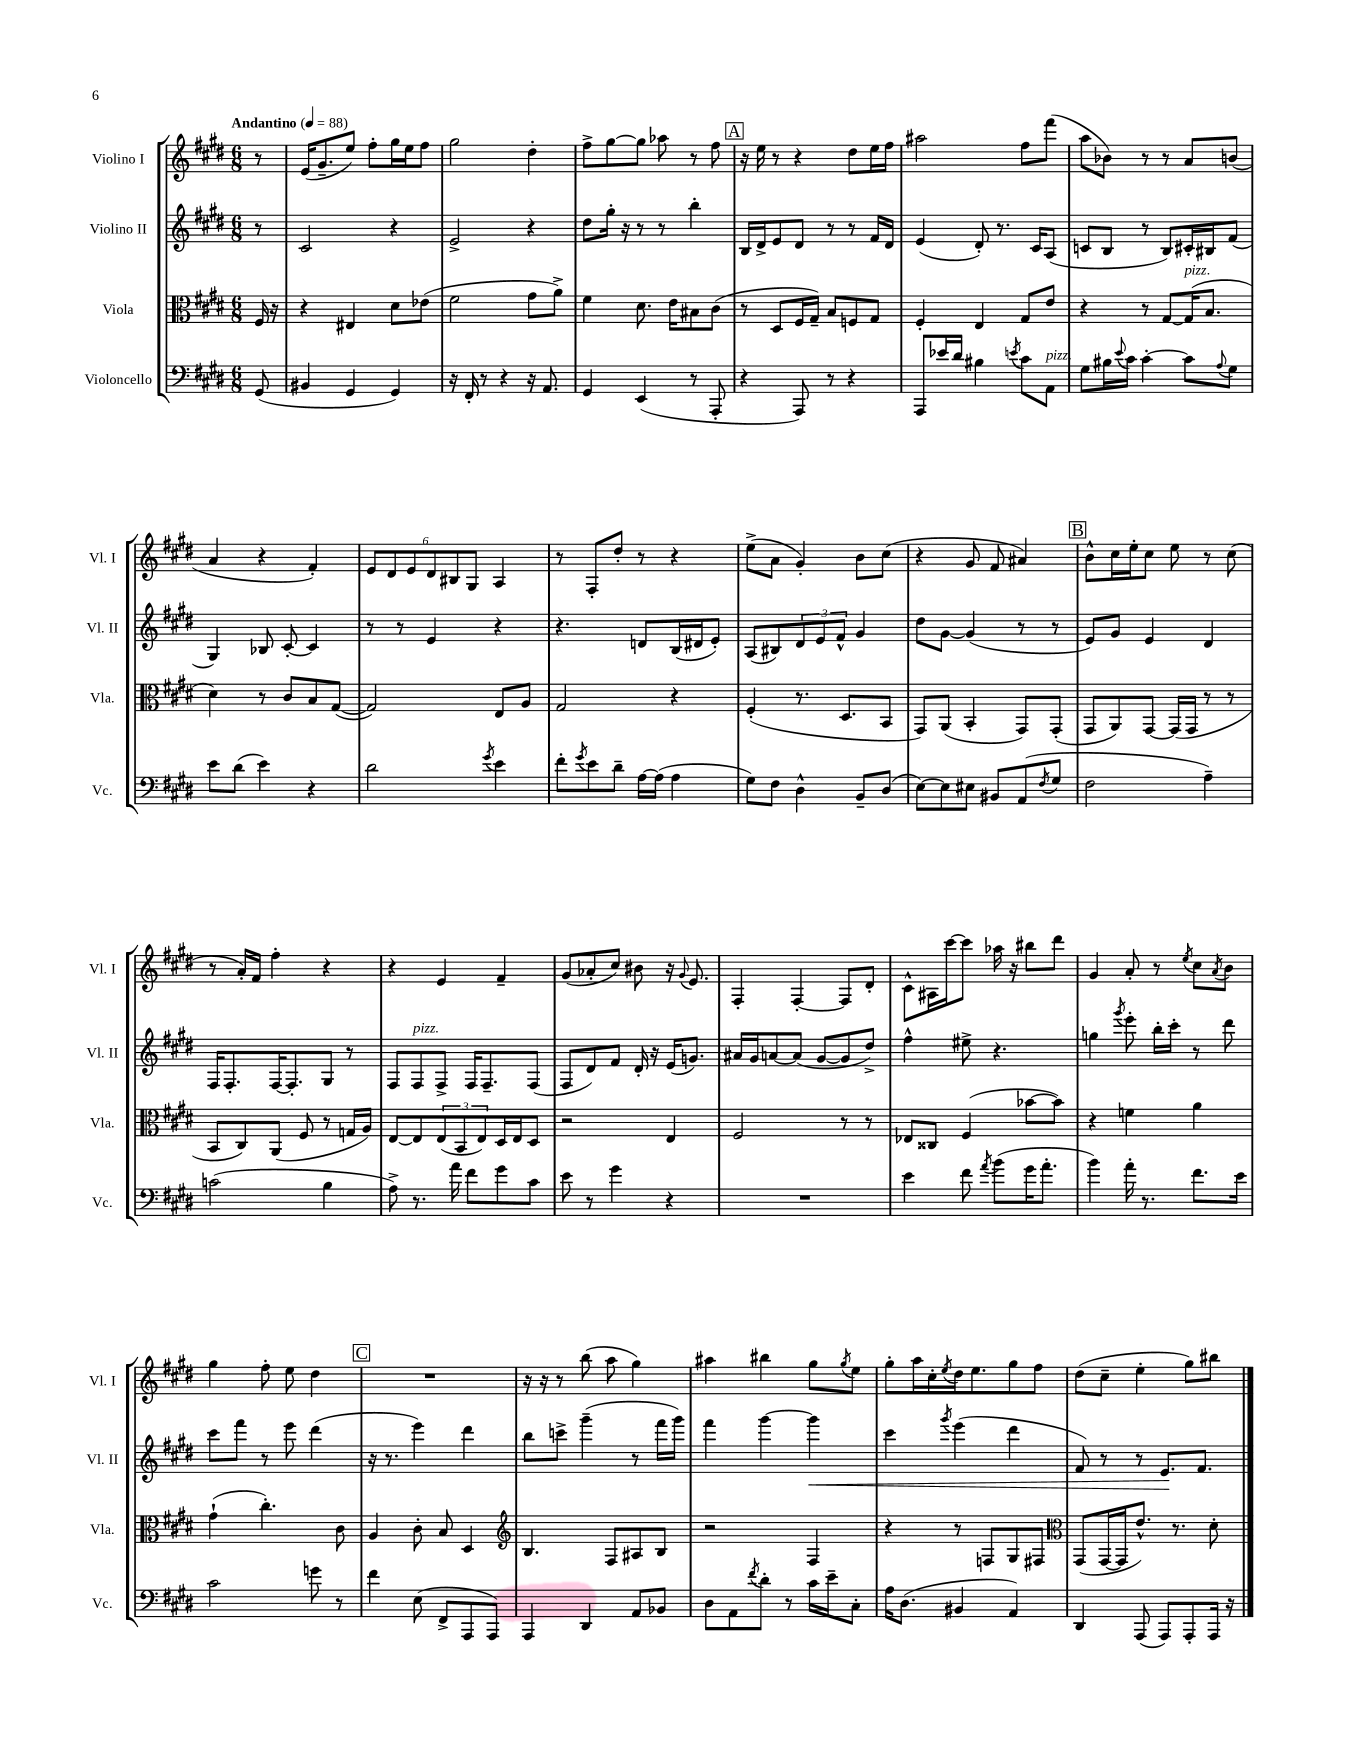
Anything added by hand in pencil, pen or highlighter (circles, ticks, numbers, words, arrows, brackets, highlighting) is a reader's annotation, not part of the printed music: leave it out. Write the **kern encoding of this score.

**kern	**kern	**kern	**dynam	**kern
*part4	*part3	*part2	*part2	*part1
*staff4	*staff3	*staff2	*staff2	*staff1
*I"Violoncello	*I"Viola	*I"Violino II	*	*I"Violino I
*I'Vc.	*I'Vla.	*I'Vl. II	*	*I'Vl. I
*clefF4	*clefC3	*clefG2	*	*clefG2
*k[f#c#g#d#]	*k[f#c#g#d#]	*k[f#c#g#d#]	*	*k[f#c#g#d#]
*M6/8	*M6/8	*M6/8	*	*M6/8
*MM88	*MM88	*MM88	*	*MM88
=	=	=	=	=
!	!	!	!	!LO:TX:a:B:t=Andantino
(8GG#/	16F#/	8r	.	8r
.	16r	.	.	.
=1	=1	=1	=1	=1
4BB#X/	4r	2c#/	.	(16e/KL
.	.	.	.	8.g#~/
4GG#/	4E#X/	.	.	8ee/J)
.	.	.	.	8ff#'\L
4GG#/)	8d#\L	4r	.	16gg#\L
.	.	.	.	16ee\J
.	(8e-X\J	.	.	8ff#\J
=2	=2	=2	=2	=2
16r	2f#\	2e^/	.	2gg#\
16FF#'/	.	.	.	.
8r	.	.	.	.
4r	.	.	.	.
16r	8g#\L	4r	.	4dd#'\
8.AA/	.	.	.	.
.	8a^\J)	.	.	.
=3	=3	=3	=3	=3
4GG#/	4f#\	8dd#\L	.	8ff#^\L
.	.	16gg#'\Jk	.	[8gg#\
.	.	16r	.	.
(4EE/	8.d#\	8r	.	8gg#\J]
.	.	8r	.	8aa-X\
.	16e\KL	.	.	.
8r	8B#X\	4bb'\	.	8r
8AAA'/	(8c#\J	.	.	8ff#\
!!LO:REH:place=s1:t=A
=4	=4	=4	=4	=4
4r	8r	16B/LL	.	16r
.	.	16d#^/J	.	16ee\
.	8D#/L	8e/	.	8r
8AAA/)	16F#/L	8d#/J	.	4r
.	16G#~/JJ)	.	.	.
8r	8B/L	8r	.	.
4r	8Fn/	8r	.	8dd#\L
.	8G#/J	16f#/LL	.	16ee\L
.	.	16d#/JJ	.	16ff#\JJ
=5	=5	=5	=5	=5
8AAA/L	4F#'/	(4e/	.	2aa#X\
16e-X/L	.	.	.	.
16d#/JJ	.	.	.	.
4B#X\	4E/	8d#'/)	.	.
.	.	8.r	.	.
8qen/	.	.	.	.
8c#\L	8G#/L	.	.	8ff#\L
.	.	16c#/KL	.	.
!LO:TX:a:i:t=pizz.	!	!	!	!
8AA\J	8e/J	(8A/J	.	(8fff#\J
=6	=6	=6	=6	=6
8G#\L	4r	8cn/L	.	8aa\L
16B#X\L	.	8B/J	.	8b-X\J)
8qqe/	.	.	.	.
16c#\JJ	.	.	.	.
[4c#'\	8r	8r	.	8r
.	[8G#/L	8B/L)	.	8r
!	!LO:TX:a:i:t=pizz.	!	!	!
8c#\L]	(16G#/K]	16c#X'/L	.	8a/L
.	8.B/J	16B#X/J	.	.
8qqA/	.	.	.	.
8G#\J	.	(8f#/J	.	(8bn/J
!!LO:LB:g=z
=7	=7	=7	=7	=7
8e\L	4d#\)	4G#/)	.	4a/
(8d#\J	.	.	.	.
4e\)	8r	8B-X/	.	4r
.	8c#/L	[8c#'/	.	.
4r	8B/	4c#/]	.	4f#'/)
.	([8G#/J	.	.	.
=8	=8	=8	=8	=8
2d#\	2G#/])	8r	.	12e/L
.	.	.	.	12d#/
.	.	8r	.	.
.	.	.	.	12e/
.	.	4e/	.	12d#/
.	.	.	.	12B#X/
.	.	.	.	12G#/J
8qg#/	.	.	.	.
4e\	8E/L	4r	.	4A/
.	8A/J	.	.	.
=9	=9	=9	=9	=9
8f#'\L	2G#/	4.r	.	8r
8qg#/	.	.	.	.
8e\	.	.	.	8F#'/L
8d#~\J	.	.	.	8dd#'/J
[16A\LL	.	8dn/L	.	8r
(16A\JJ]	.	.	.	.
4A\	4r	(16B/L	.	4r
.	.	16d#X/J	.	.
.	.	8e'/J)	.	.
=10	=10	=10	=10	=10
8G#\L)	(4F#'/	(8A/L	.	(8ee^\L
8F#\J	.	8B#X/)	.	8a\J
4D#^^\	8.r	12d#/	.	4g#'/)
.	.	12e/	.	.
.	.	12f#^^/J	.	.
.	8.D#/L	.	.	.
8BB~/L	.	4g#/	.	8b\L
(8D#/J	8BB/J	.	.	(8cc#\J
=11	=11	=11	=11	=11
[8E\L)	8GG#/L)	8dd#\L	.	4r
8E\]	(8AA/J	[8g#\J	.	.
8E#X\J	4BB'/	(4g#/]	.	8g#/
8BB#X/L	.	.	.	8f#/
(8AA/	8GG#/L)	8r	.	4a#X/)
8qF#/	.	.	.	.
8G#/J	(8GG#'/J	8r	.	.
!!LO:REH:place=s1:t=B
=12	=12	=12	=12	=12
2F#\	8GG#/L	8e/L)	.	8b^^\L
.	8AA/)	8g#/J	.	16cc#\L
.	.	.	.	16ee'\J
.	[8GG#/J	4e/	.	8cc#\J
.	(16GG#/LL]	.	.	8ee\
.	16GG#/JJ	.	.	.
4A~\)	8r	4d#/	.	8r
.	8r	.	.	(8cc#\
!!LO:LB:g=z
=13	=13	=13	=13	=13
(2cn\	8BB/L	16F#/KL	.	8r
.	.	8.F#'/	.	.
.	8C#/)	.	.	16a'/LL)
.	.	.	.	16f#/JJ
.	(8AA/J	[16F#/K	.	4ff#'\
.	.	8.F#'/]	.	.
.	8F#/	.	.	.
4B\	8r	8G#/J	.	4r
.	16Gn/LL	8r	.	.
.	16A/JJ)	.	.	.
=14	=14	=14	=14	=14
8A^\)	[8E/L	8F#/L	.	4r
!	!	!LO:TX:a:i:t=pizz.	!	!
8.r	8E/]	8F#/	.	.
.	(12E/	8F#^/J	.	4e/
16a\	.	.	.	.
.	12BB/	.	.	.
8f#\L	.	16F#/KL	.	.
.	12E/)	.	.	.
.	.	8.F#~/	.	.
8g#\	16D#/L	.	.	4f#~/
.	16E/J	.	.	.
8c#\J	8D#/J	(8F#/J	.	.
=15	=15	=15	=15	=15
8e\	2r	8F#/L	.	(8g#/L
8r	.	8d#/)	.	8a-X'/
4g#\	.	8f#/J	.	8cc#/J)
.	.	16d#'/	.	8b#X\
.	.	16r	.	.
4r	4E/	(16e/KL	.	16r
.	.	.	.	8qqg#/
.	.	8.gn/J)	.	8.e/
=16	=16	=16	=16	=16
2.r	2F#/	16a#X/LL	.	4F#'/
.	.	16g#/J	.	.
.	.	[8an/	.	.
.	.	(8a/J]	.	[4F#'/
.	.	[8g#/L	.	.
.	8r	8g#/]	.	8F#/L]
.	8r	8dd#^/J)	.	8d#'/J
=17	=17	=17	=17	=17
4e\	8E-X/L	4ff#^^\	.	8c#^^\L
.	8C##X/J	.	.	16A#X\L
.	.	.	.	[16ccc#\J
8f#\	(4F#/	8ee#X^\	.	8ccc#\J]
8qa/	.	.	.	.
(8b\L	.	4.r	.	16aa-X\
.	.	.	.	16r
16g#\K	[8b-X\L	.	.	8bb#X\L
8.a'\J	.	.	.	.
.	8b-\J])	.	.	8ddd#\J
=18	=18	=18	=18	=18
4b\)	4r	4ggn\	.	4g#/
.	.	8qggg#/	.	.
16a'\	4fn\	8eee'\	.	8a'/
8.r	.	.	.	.
.	.	16bb'\LL	.	8r
.	.	16ccc#'\JJ	.	.
.	.	.	.	8qee/
8.f#\L	4a\	8r	.	8cc#\L
.	.	.	.	8qa/
.	.	8ddd#\	.	8b\J
16e\Jk	.	.	.	.
!!LO:LB:g=z
=19	=19	=19	=19	=19
2c#\	(4g#`\	8ccc#\L	.	4gg#\
.	.	8fff#\J	.	.
.	4.cc#'\)	8r	.	8ff#'\
.	.	8eee\	.	8ee\
8gn\	.	(4ddd#\	.	4dd#\
8r	8c#\	.	.	.
!!LO:REH:place=s1:t=C
=20	=20	=20	=20	=20
4f#\	4A/	16r	.	2.r
.	.	8.r	.	.
(8E\	8c#'\	4eee\)	.	.
8FF#^/L	8B/	.	.	.
8AAA/	4D#/	4ddd#\	.	.
8AAA/J)	.	.	.	.
=21	=21	=21	=21	=21
*	*clefG2	*	*	*
4AAA/	4.B/	8bb\L	.	16r
.	.	.	.	16r
.	.	8cccn^\J	.	8r
4DD#/	.	(4ggg#~\	.	(8bb\
.	8F#/L	.	.	8aa\
8AA/L	8A#X/	8r	.	4gg#\)
8BB-X/J	8B/J	16fff#\LL	.	.
.	.	16ggg#\JJ)	.	.
=22	=22	=22	=22	=22
8D#\L	2r	4fff#\	.	4aa#X\
8AA\	.	.	.	.
8qf#/	.	.	.	.
8d#'\J	.	[4ggg#\	.	4bb#X\
8r	.	.	.	.
!	!	!	!LO:HP:b	!
16c#\LL	4F#/	4ggg#\]	<	8gg#\L
16e~\J	.	.	.	.
.	.	.	.	8qgg#/
8C#'\J	.	.	.	8ee\J
=23	=23	=23	=23	=23
16A\KL	4r	4ccc#\	.	8gg#'\L
(8.D#\J	.	.	.	.
.	.	.	.	16aa\L
.	.	.	.	16cc#'\
.	.	8qggg#/	.	8qee/
4BB#X/	8r	(4eee\	.	16dd#\J
.	.	.	.	8.ee\
.	8Fn/L	.	.	.
4AA/)	8G#/	4ddd#\	.	8gg#\
.	8F#X/J	.	.	8ff#\J
=24	=24	=24	=24	=24
*	*clefC3	*	*	*
4DD#/	(8GG#/L	8f#/)	.	(8dd#\L
.	[16GG#/L	8r	.	8cc#~\J
.	16GG#/J]	.	.	.
(8AAA/	8.e^^/J)	8r	.	4ee'\
8AAA/L)	.	8.e/L	.	.
.	8.r	.	.	.
8AAA'/	.	.	.	8gg#\L)
.	.	8.f#/J	[	.
16AAA/Jk	8d#'\	.	.	8bb#X\J
16r	.	.	.	.
==	==	==	==	==
*-	*-	*-	*-	*-
